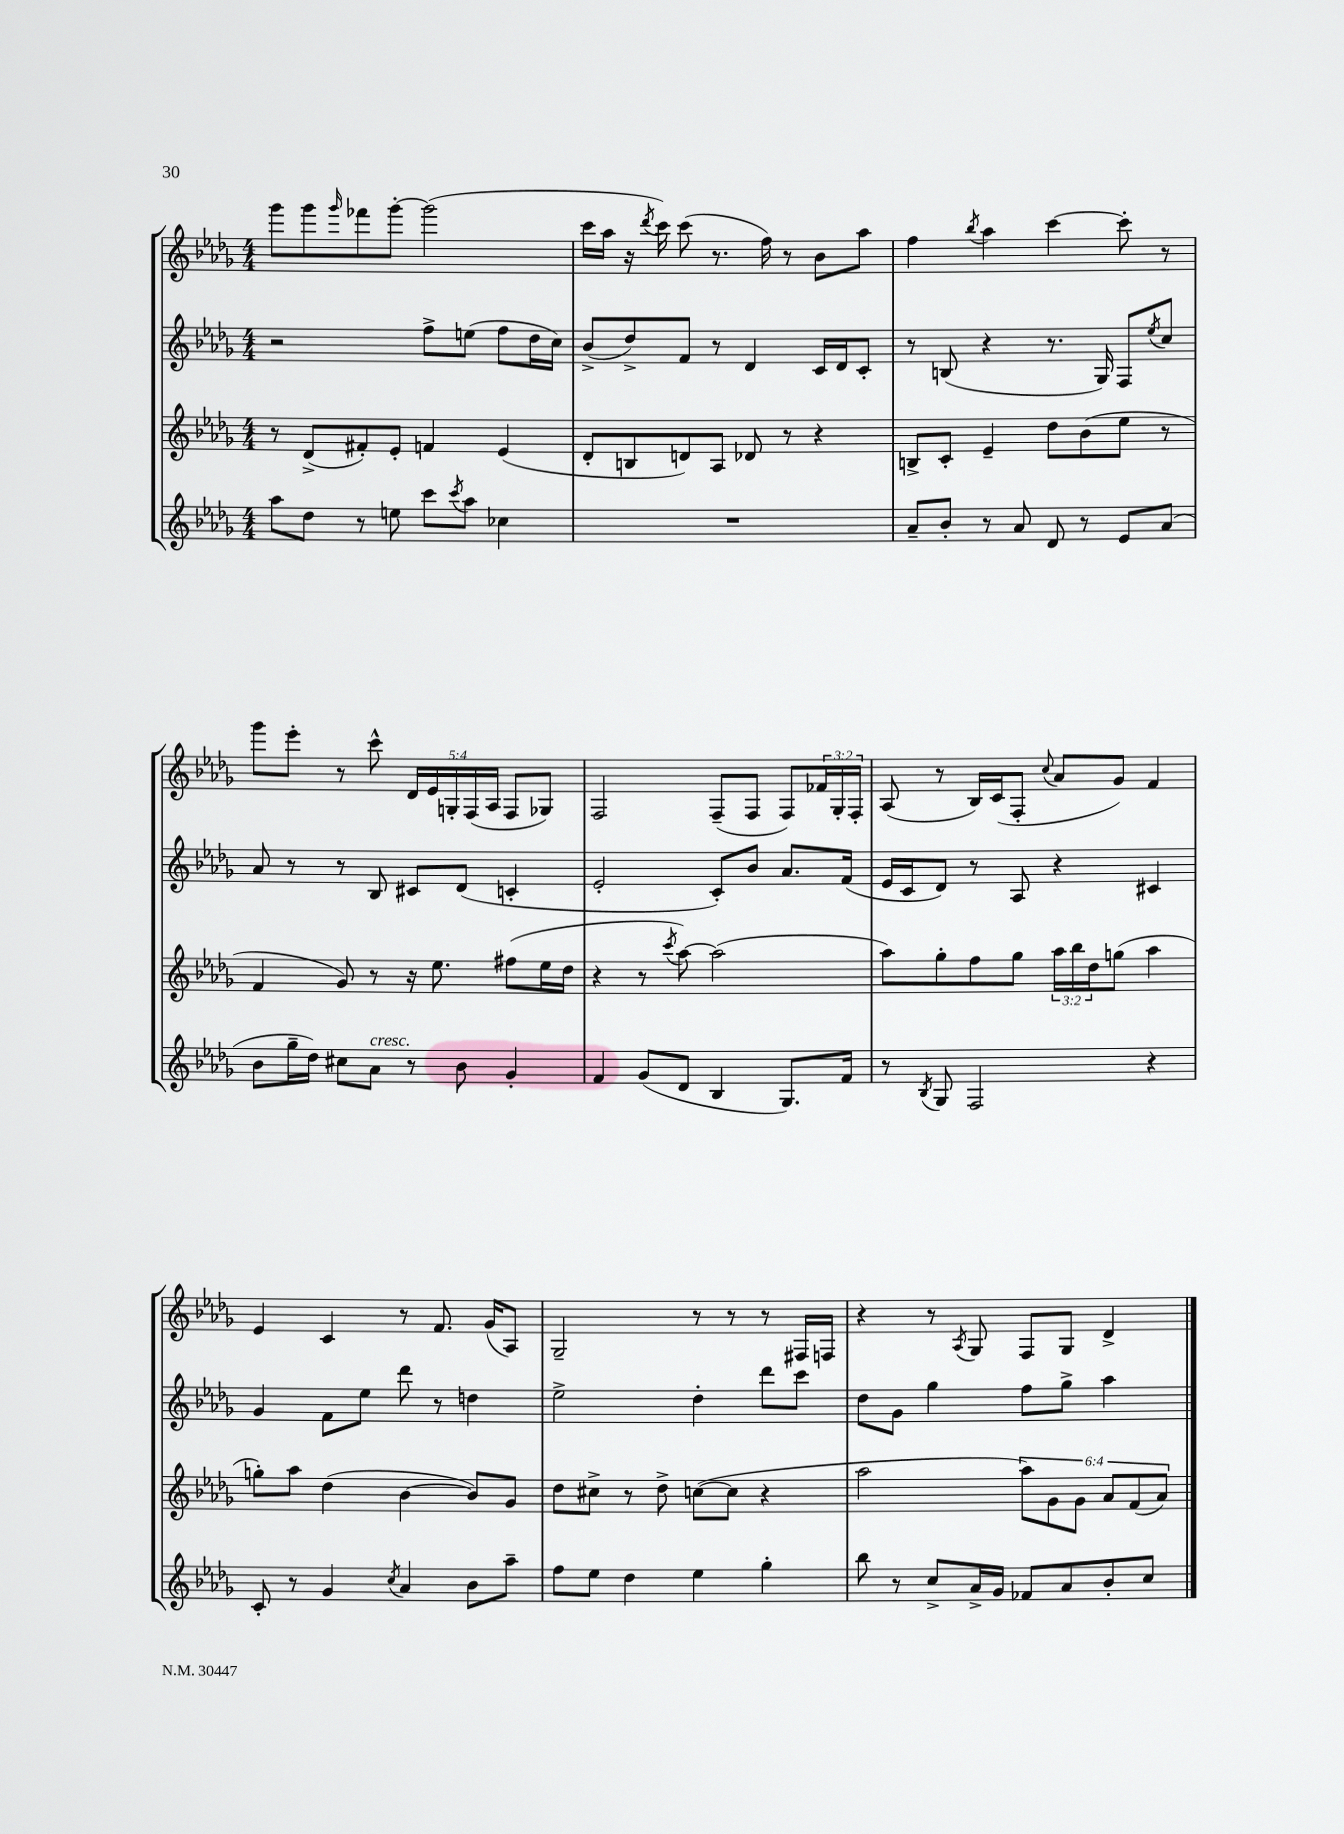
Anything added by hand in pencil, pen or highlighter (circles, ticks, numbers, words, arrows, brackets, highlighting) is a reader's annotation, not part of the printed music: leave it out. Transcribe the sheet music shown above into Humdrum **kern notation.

**kern	**kern	**kern	**kern
*staff4	*staff3	*staff2	*staff1
*clefG2	*clefG2	*clefG2	*clefG2
*k[b-e-a-d-g-]	*k[b-e-a-d-g-]	*k[b-e-a-d-g-]	*k[b-e-a-d-g-]
*M4/4	*M4/4	*M4/4	*M4/4
8aa-	8r	2r	8ggg-
8dd-	(8d-^	.	8ggg-
.	.	.	16qqggg-
8r	8f#')	.	8fff-
8ee	8e-'	.	[8ggg-'
8ccc	4f	8ff^	(2ggg-]
8qccc	.	.	.
8aa-	.	(8ee	.
4cc-	(4e-	8ff	.
.	.	16dd-	.
.	.	16cc)	.
=	=	=	=
1r	8d-'	(8b-^	16ccc
.	.	.	16aa-
.	8B	8dd-^)	16r
.	.	.	8qddd-
.	.	.	16ccc)
.	8d)	8f	(8ccc
.	8A-	8r	8.r
.	8d-	4d-	.
.	.	.	16ff)
.	8r	.	8r
.	4r	16c	8b-
.	.	16d-	.
.	.	8c'	8aa-
=	=	=	=
8a-~	8B^	8r	4ff
8b-'	8c'	(8B	.
.	.	.	8qbb-
8r	4e-~	4r	4aa-
8a-	.	.	.
8d-	8dd-	8.r	[4ccc
8r	(8b-	.	.
.	.	16G-)	.
8e-	8ee-	8F	8ccc']
.	.	8qee-	.
(8a-	8r	8cc	8r
=	=	=	=
8b-	4f	8a-	8ggg-
16gg-~	.	8r	8eee-'
16dd-)	.	.	.
8cc#	8g-)	8r	8r
8a-	8r	8B-	8ccc^^
8r	16r	8c#	20d-
.	.	.	20e-
.	8.ee-	.	.
.	.	.	20G'
8b-	.	(8d-	.
.	.	.	(20F
.	.	.	20A-
4g-'	(8ff#	4c'	8F
.	16ee-	.	8G-)
.	16dd-	.	.
=	=	=	=
4f	4r	2e-'	2F
(8g-	8r	.	.
.	8qccc	.	.
8d-	[8aa-)	.	.
4B-	(2aa-]	8c')	(8F~
.	.	8b-	8F
8.G-)	.	8.a-	8F)
.	.	.	24f-
.	.	.	24G-'
16f	.	(16f	.
.	.	.	24F'
=	=	=	=
8r	8aa-)	16e-	(8A-
.	.	16c	.
8qB-	.	.	.
8G-	8gg-'	8d-)	8r
2F	8ff	8r	16B-)
.	.	.	(16c
.	8gg-	8A-	8F'
.	.	.	8qqcc
.	24aa-	4r	8a-
.	24bb-	.	.
.	24dd-	.	.
.	(8gg	.	8g-)
4r	4aa-	4c#	4f
=	=	=	=
8c'	8gg')	4g-	4e-
8r	8aa-	.	.
4g-	(4dd-	8f	4c
.	.	8ee-	.
8qcc	.	.	.
4a-	[4b-	8ddd-	8r
.	.	8r	8.f
8b-	8b-])	4dd	.
.	.	.	(16g-
8aa-~	8g-	.	8A-)
=	=	=	=
8ff	8dd-	2ee-^	2G-~
8ee-	8cc#^	.	.
4dd-	8r	.	.
.	8dd-^	.	.
4ee-	([8cc	4dd-'	8r
.	8cc]	.	8r
4gg-'	4r	8ddd-	8r
.	.	8ccc	16F#
.	.	.	16F
=	=	=	=
8bb-	2aa-	8dd-	4r
8r	.	8g-	.
8cc^	.	4gg-	8r
.	.	.	8qA-
16a-^	.	.	8G-
16g-	.	.	.
8f-	12aa-)	8ff	8F
.	12g-	.	.
8a-	.	8gg-^	8G-
.	12g-	.	.
8b-'	12a-	4aa-	4d-^
.	(12f	.	.
8cc	.	.	.
.	12a-)	.	.
==	==	==	==
*-	*-	*-	*-
